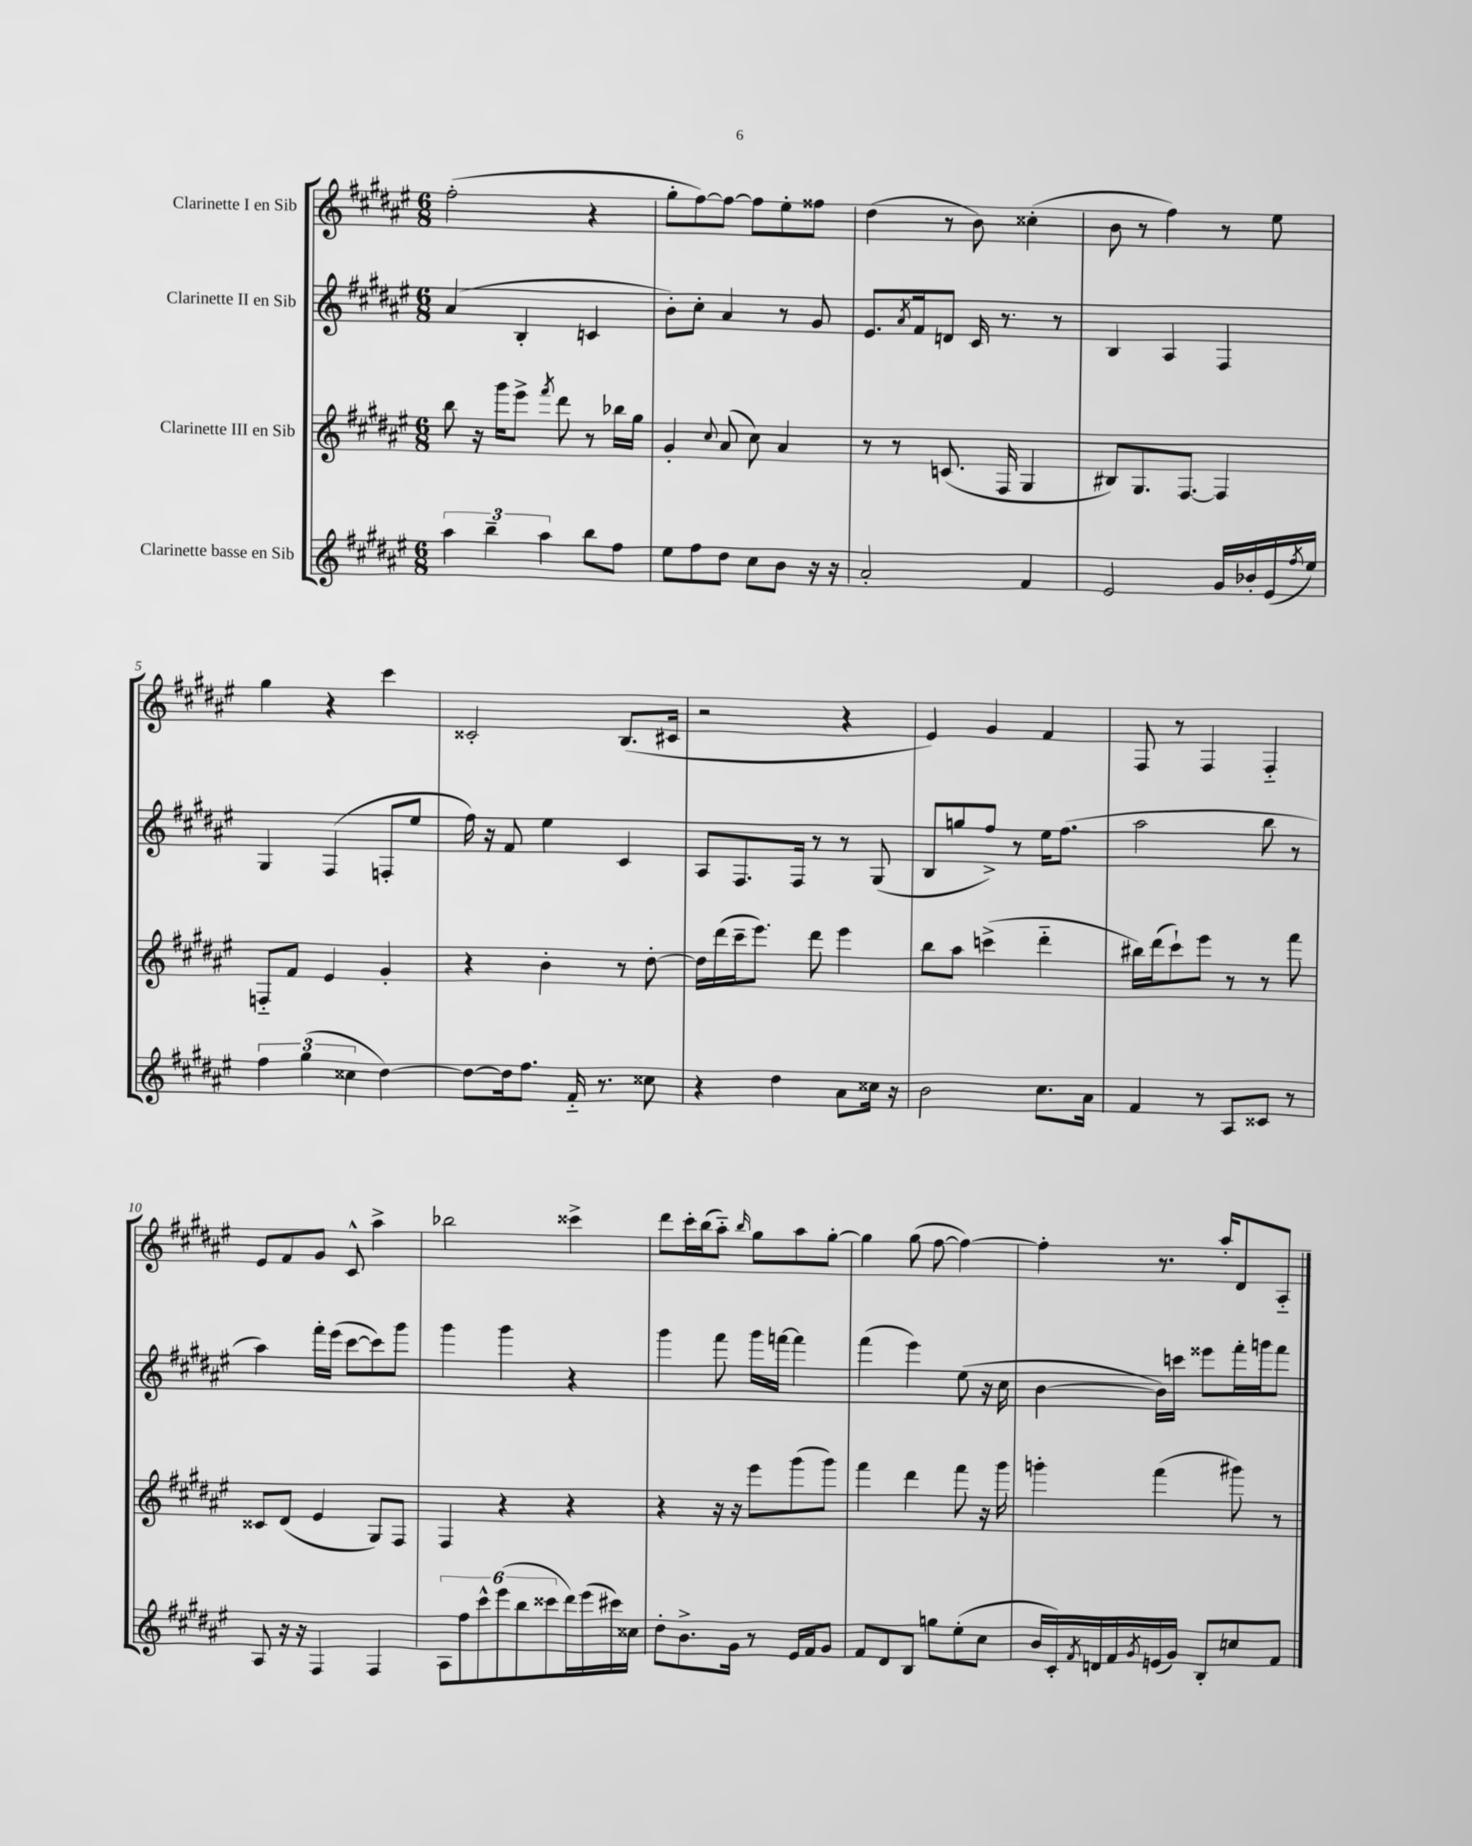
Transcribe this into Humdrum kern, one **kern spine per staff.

**kern	**kern	**kern	**kern
*staff4	*staff3	*staff2	*staff1
*clefG2	*clefG2	*clefG2	*clefG2
*k[f#c#g#d#a#e#]	*k[f#c#g#d#a#e#]	*k[f#c#g#d#a#e#]	*k[f#c#g#d#a#e#]
*M6/8	*M6/8	*M6/8	*M6/8
6aa#\	8bb\	(4a#/	(2ff#'\
.	16r	.	.
6bb~\	.	.	.
.	16ggg#\LK	.	.
.	8eee#^\J	4B'/	.
6aa#\	.	.	.
.	8qfff#/	.	.
.	8ddd#\	.	.
8bb\L	8r	4c/	4r
8ff#\J	16bb-\LL	.	.
.	16gg#\JJ	.	.
=	=	=	=
8ee#\L	4g#'/	8b'\L)	8gg#'\L
8ff#\	.	8cc#'\J	[8ff#\)
.	8qqcc#/	.	.
8dd#\J	(8a#/	4a#/	8ff#\_J
8cc#\L	8cc#\)	.	8ff#\]L
8b\J	4a#/	8r	8ee#'\
16r	.	8g#/	8ff##\J
16r	.	.	.
=	=	=	=
2a#'/	8r	8.e#/L	(4dd#\
.	8r	.	.
.	.	8qa#/	.
.	.	16f#/k	.
.	(8.c/	8d/J	8r
.	.	16c#/	8b\)
.	16F#/	8.r	.
4f#/	4G#/	.	(4cc##'\
.	.	8r	.
=	=	=	=
2e#/	8B#/L)	4B/	8b\
.	8.G#/	.	8r
.	.	4A#/	4ff#\)
.	[8.F#/J	.	.
16g#/LL	4F#/]	4F#/	8r
16b-'/	.	.	.
(16e#/	.	.	8ee#\
8qff#/	.	.	.
16ee#/JJ)	.	.	.
=	=	=	=
6ff#\	8F'~/L	4G#/	4gg#\
.	8f#/J	.	.
(6gg#\	.	.	.
.	4e#/	(4F#/	4r
6cc##\	.	.	.
[4dd#\)	4g#'/	8F'/L	4ccc#\
.	.	8ee#/J	.
=	=	=	=
8dd#\_L	4r	16ff#\)	2c##'/
.	.	16r	.
16dd#\]k	.	8f#/	.
8.ff#\J	.	.	.
.	4b'\	4ee#\	.
16f#'~/	.	.	.
8.r	.	.	.
.	8r	4c#/	(8.B/L
8cc##\	[8dd#'\	.	.
.	.	.	16c#/Jk
=	=	=	=
4r	16dd#\]LL	8A#/L	2r
.	(16ddd#\	.	.
.	16ccc#~\J	8.F#/	.
.	8.eee#\J)	.	.
4dd#\	.	.	.
.	.	16F#/Jk	.
.	8ddd#\	8r	.
8a#\L	4eee#\	8r	4r
16cc##\Jk	.	(8G#/	.
16r	.	.	.
=	=	=	=
2b\	8bb\L	8B/L	4e#/)
.	8aa#\J	8gg/	.
.	(4ccc^\	8ff#^/J)	4g#/
.	.	8r	.
8.cc#\L	4ddd#'~\	16ee#\LK	4f#/
.	.	(8.ff#\J	.
16a#\Jk	.	.	.
=	=	=	=
4f#/	16bb#\LL)	2aa#\	8F#/
.	(16ddd#\J	.	.
.	8ccc#`\)	.	8r
8r	8eee#\J	.	4F#/
8A#/L	8r	.	.
8c##/J	8r	8bb\	4F#'~/
8r	8fff#\	8r	.
=	=	=	=
8A#/	8c##/L	4aa#\)	8e#/L
16r	(8d#/J	.	8f#/
16r	.	.	.
4F#/	4e#/	16fff#'\LL	8g#/J
.	.	(16eee#\JJ	.
.	.	[8ccc#\L	8c#^^/
4F#/	8G#/L)	8ccc#\])	4aa#^\
.	8F#/J	8ggg#\J	.
=	=	=	=
12A#\L	4F#/	4ggg#\	2bb-\
12ff#\	.	.	.
12ccc#^^\	.	.	.
(12eee#\	4r	4ggg#\	.
12bb\	.	.	.
12ccc##\	.	.	.
16ddd#\L)	4r	4r	4ccc##^\
(16eee#\	.	.	.
16ccc#\)	.	.	.
16cc##\JJ	.	.	.
=	=	=	=
8dd#'\L	4r	4ggg#\	8ddd#\L
8.b^\	.	.	16ccc#'\L
.	.	.	(16bb\J
.	16r	8fff#\	8aa#'~\J)
16g#\Jk	16r	.	.
.	.	.	16qqbb/
8r	8eee#\L	16ggg#\LL	8gg#\L
.	.	[16fff\JJ	.
16e#/LL	(8ggg#\	4fff\]	8aa#\
16f#/J	.	.	.
8g#/J	8ggg#\J)	.	[8gg#'\J
=	=	=	=
8f#/L	4fff#\	(4fff#\	4gg#\]
8d#/	.	.	.
8B/J	4ddd#\	4eee#\)	(8gg#\
8gg\L	.	.	[8ff#\
(8ee#'\	8fff#\	(8ee#\	4ff#\_)
8cc#\J	16r	16r	.
.	16ggg#\	16cc#\	.
=	=	=	=
16b/LL	4ggg'\	[4b\	4ff#'\]
16c#'/)	.	.	.
8qf#/	.	.	.
16d/	.	.	.
16f#/	.	.	.
8qg#/	.	.	.
(16e/	(4fff#\	16b\]LL)	8.r
16g#/JJ)	.	16ccc\JJ	.
8B'/L	.	8eee##\L	.
.	.	.	16aa#'/LK
8cc/	8ggg#\)	16fff#'\L	8d#/
.	.	16ggg\J	.
8f#/J	8r	8fff#\J	8A#'~/J
==	==	==	==
*-	*-	*-	*-
